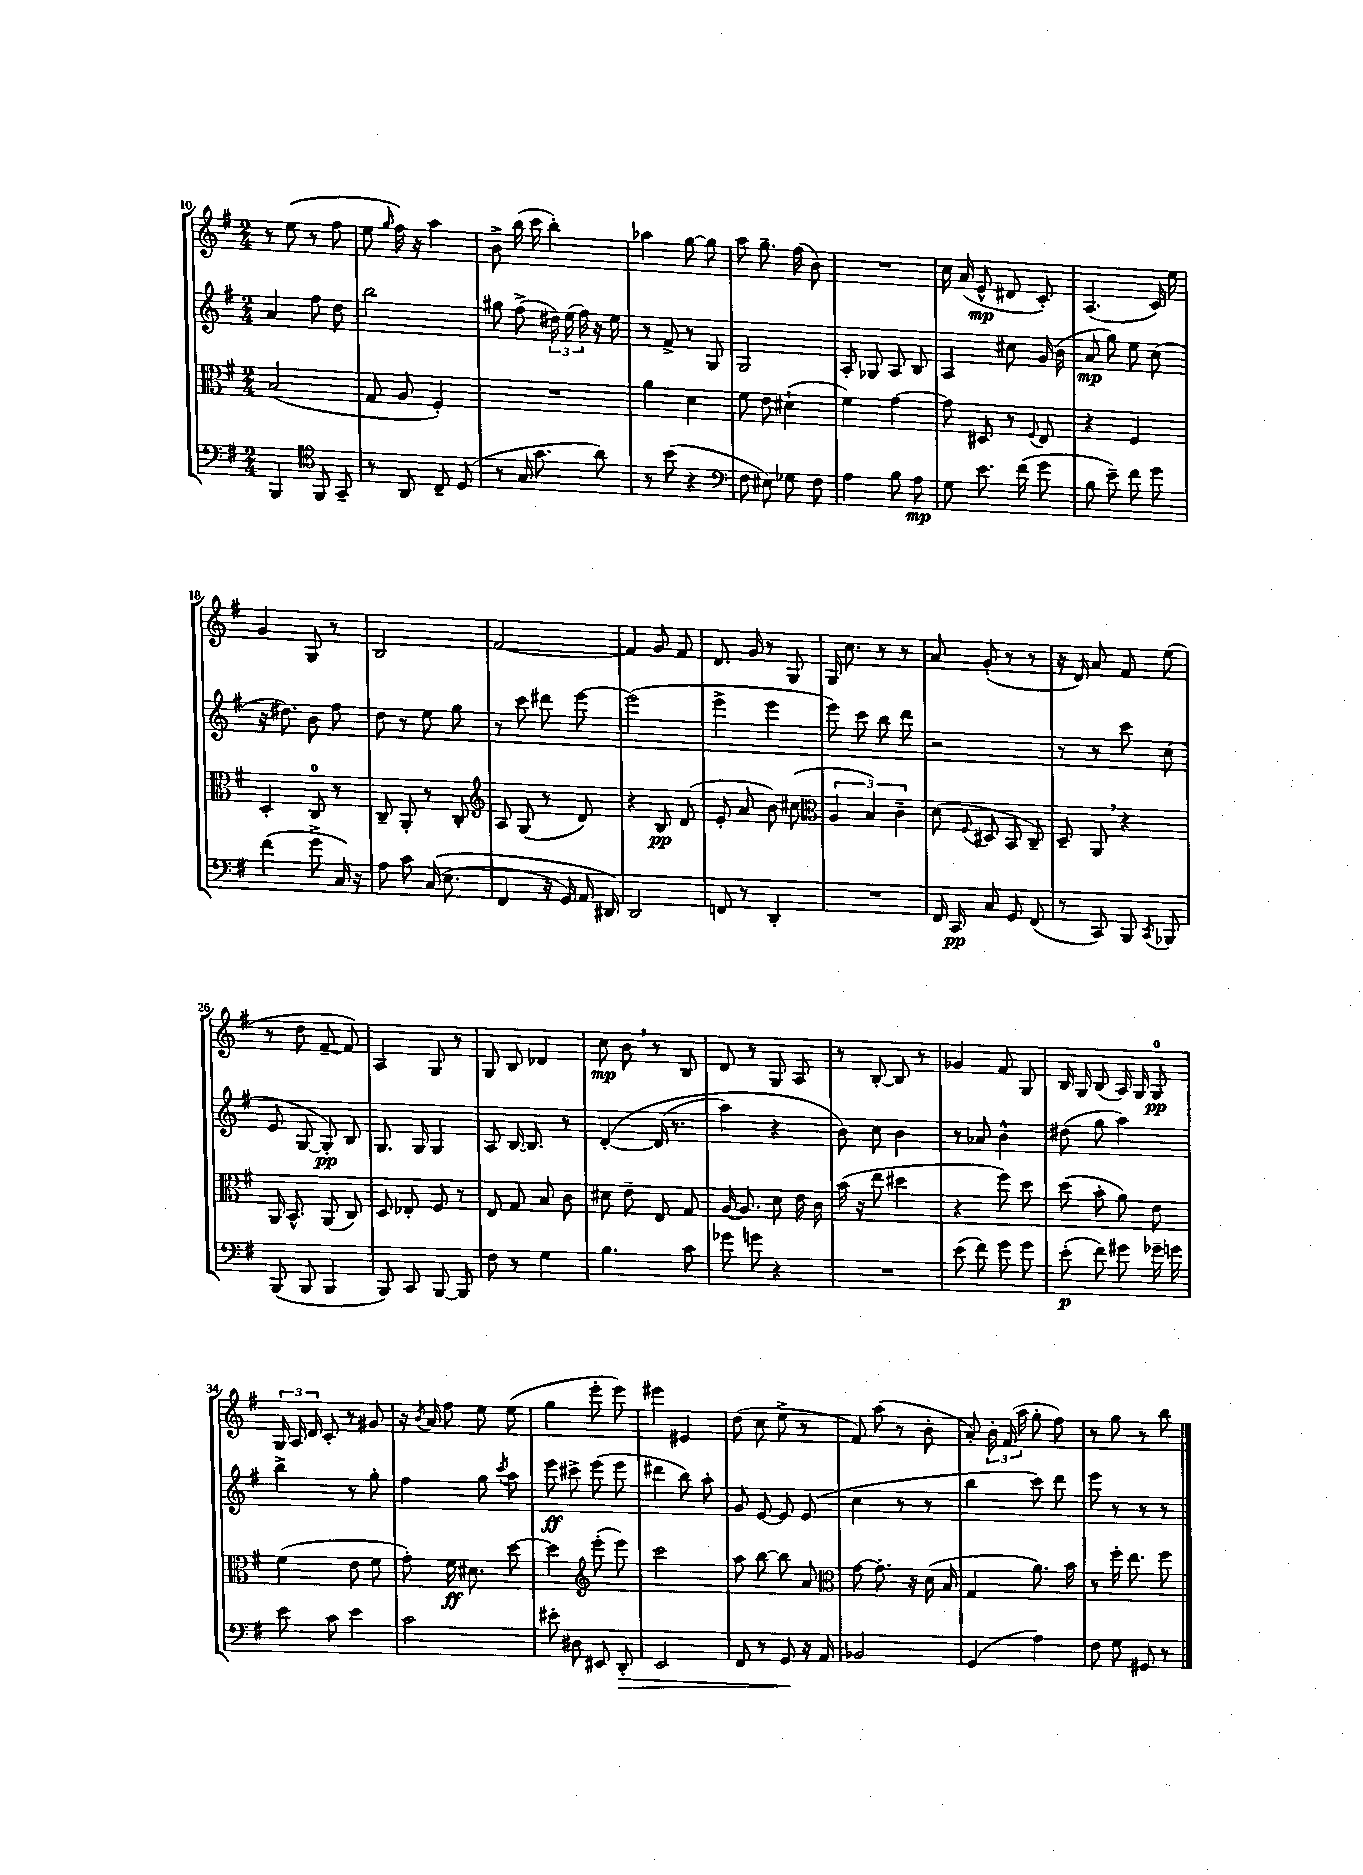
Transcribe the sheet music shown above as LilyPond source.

<<
\new StaffGroup <<
\new Staff = "s0" {
    \clef treble \key g \major \numericTimeSignature \time 2/4
    \autoBeamOff r8 e''8( r8 fis''8 |
    e''8 \grace { g''16 } fis''16) r16 a''4 |
    b'8-> b''16( c'''16 b''4-.) |
    aes''4 g''8~ g''8 |
    a''8 g''8.-- fis''16( b'8) |
    R2 |
    c''16 a'16( e'8-^\mp dis'8 c'8-.) |
    a4.( c'16) e''16 |
    g'4 g8 r8 |
    b2 |
    fis'2~ |
    fis'4 g'8 fis'8 |
    d'8. g'16 r8 g8 |
    g16 c''8. r8 r8 |
    a'8 g'8-.( r8 r8 |
    r16 d'16) a'8 fis'8 e''8( |
    r8 d''8 fis'8~-- fis'8) |
    a4 g8 r8 |
    g8 b8 des'4 |
    c''8\mp b'8 \breathe r8 b8 |
    d'8 r8 g8 a8 |
    r8 b8~-. b8 r8 |
    ges'4 fis'8 g8 |
    b16 g16 b8( a16) g16 g8-0\pp |
    \tuplet 3/2 { g16 a16 d'16 } c'8-. r8 gis'8 |
    r16 \acciaccatura { b'8 } a'16 fis''8 e''8 e''8( |
    g''4 e'''8-. e'''8) |
    eis'''4 eis'4 |
    d''8( c''8 e''8-> r8 |
    fis'8) a''8( r8 b'8-. |
    a'8-.) \tuplet 3/2 { b'16-. fis'16( a''16 } g''8-. fis''8) |
    r8 g''8 r8 b''8 \bar "|." |
}
\new Staff = "s1" {
    \clef treble \key g \major \numericTimeSignature \time 2/4
    \autoBeamOff a'4 fis''8 d''8 |
    b''2 |
    gis''8 fis''8->( \tuplet 3/2 { dis''16) e''16( fis''16) } r16 e''16 |
    r8 fis'8-> r8 g8 |
    g2 |
    a8-. ges8 a8 b8 |
    a4 cis''8 g'16( b'16 |
    a'8\mp g''8) e''8 c''8( |
    r16 dis''8.) b'8 fis''8 |
    d''8 r8 e''8 g''8 |
    r8 c'''8 dis'''8 e'''8~ |
    e'''2( |
    e'''4-> e'''4 |
    e'''8) c'''8 b''8 d'''8 |
    r2 |
    r8 r8 c'''8 c''8( |
    e'8 g8~ g8-.\pp) b8 |
    g8. g16 g4 |
    a8 b16~ b8. r8 |
    d'4~-.\( d'16( r8. |
    a''4) r4 |
    b'8\) c''8 b'4 |
    r8 aes'8 b'4-^ |
    dis''8( g''8 a''4) |
    b''4-> r8 g''8-. |
    fis''4 g''8 \acciaccatura { c'''8 } a''8 |
    e'''8\ff cis'''8-> e'''8( e'''8 |
    dis'''4 b''8) a''8-. |
    g'8 e'8~ e'8 e'8( |
    c''4 r8 r8 |
    b''4 c'''8) d'''8 |
    e'''8 r8 r8 r8 \bar "|." |
}
\new Staff = "s2" {
    \clef alto \key g \major \numericTimeSignature \time 2/4
    \autoBeamOff b2( |
    g8 a8 fis4-.) |
    R2 |
    a'4 d'4 |
    fis'8 e'8 dis'4-!( |
    fis'4) g'4~ |
    g'8 dis8 r8 \appoggiatura { fis8 } e8 |
    r4 fis4 |
    d4-. c8-0 r8 |
    c8-- a,8-. r8 c8-. |
    \clef treble a8 g8( r8 d'8) |
    r4 b8\pp d'8( |
    e'8-. a'8 b'8) cis''8( |
    \clef alto \tuplet 3/2 { a4 b4) c'4-- } |
    d'8( \appoggiatura { fis8 } dis8 b,8 c8--) |
    d8-- a,8 \breathe r4 |
    a,16 b,8.-^ a,8( c8) |
    d8 ees8-. fis8 r8 |
    e8 g8 b8 c'8 |
    dis'8 e'8-- e8 g8 |
    a16~ a8. d'8 e'16 c'16 |
    b'16( r16 e''8 dis''4 |
    r4 fis''8) d''8 |
    d''8( b'8-. a'8) e'8 |
    fis'4( e'8 fis'8 |
    g'8-.) fis'16\ff dis'8. d''8~ |
    d''4 \clef treble e'''8-.( e'''8) |
    c'''2 |
    a''8 b''8~ b''8 a'8 |
    \clef alto g'8~ g'8.-. r16 d'16( b16 |
    g4 a'8.) b'16 |
    r8 fis''16-. e''8. fis''8 \bar "|." |
}
\new Staff = "s3" {
    \clef bass \key g \major \numericTimeSignature \time 2/4
    \autoBeamOff b,,4 \clef tenor fis,8 g,8-- |
    r8 a,8 c8-- d8( |
    r8 g16 g'8. a'8) |
    r8 b'8( r4 |
    \clef bass fis8 eis8) ges8 fis8 |
    a4 b8 a8\mp |
    g8 e'8. fis'16( g'8 |
    b8 e'8--) fis'8 g'8 |
    fis'4( g'8-> c16) r16 |
    a8 c'8 c16(\( e8. |
    fis,4 r16 g,16) a,16 dis,16\) |
    d,2 |
    f,8 r8 d,4-. |
    R2 |
    fis,16 c,16\pp c8 g,8 fis,8( |
    r8 c,8) b,,8 \acciaccatura { c,8 } bes,,8 |
    b,,8( b,,8 b,,4 |
    b,,8) c,8 b,,8~ b,,8 |
    fis8 r8 g4 |
    b4. c'8 |
    ges'8 g'8 r4 |
    R2 |
    e'8( fis'8) g'8 g'8 |
    e'8-.\p( fis'8) gis'8 ges'16-- g'16 |
    e'8 c'8 e'4 |
    c'2 |
    eis'8-. dis8 eis,8 d,8-.\> |
    e,2 |
    fis,8 r8 g,8\! r16 a,16 |
    bes,2 |
    g,4( a4) |
    fis8 g8 gis,8 r8 \bar "|." |
}
>>
>>
\layout { \context { \Score currentBarNumber = #10 } }
